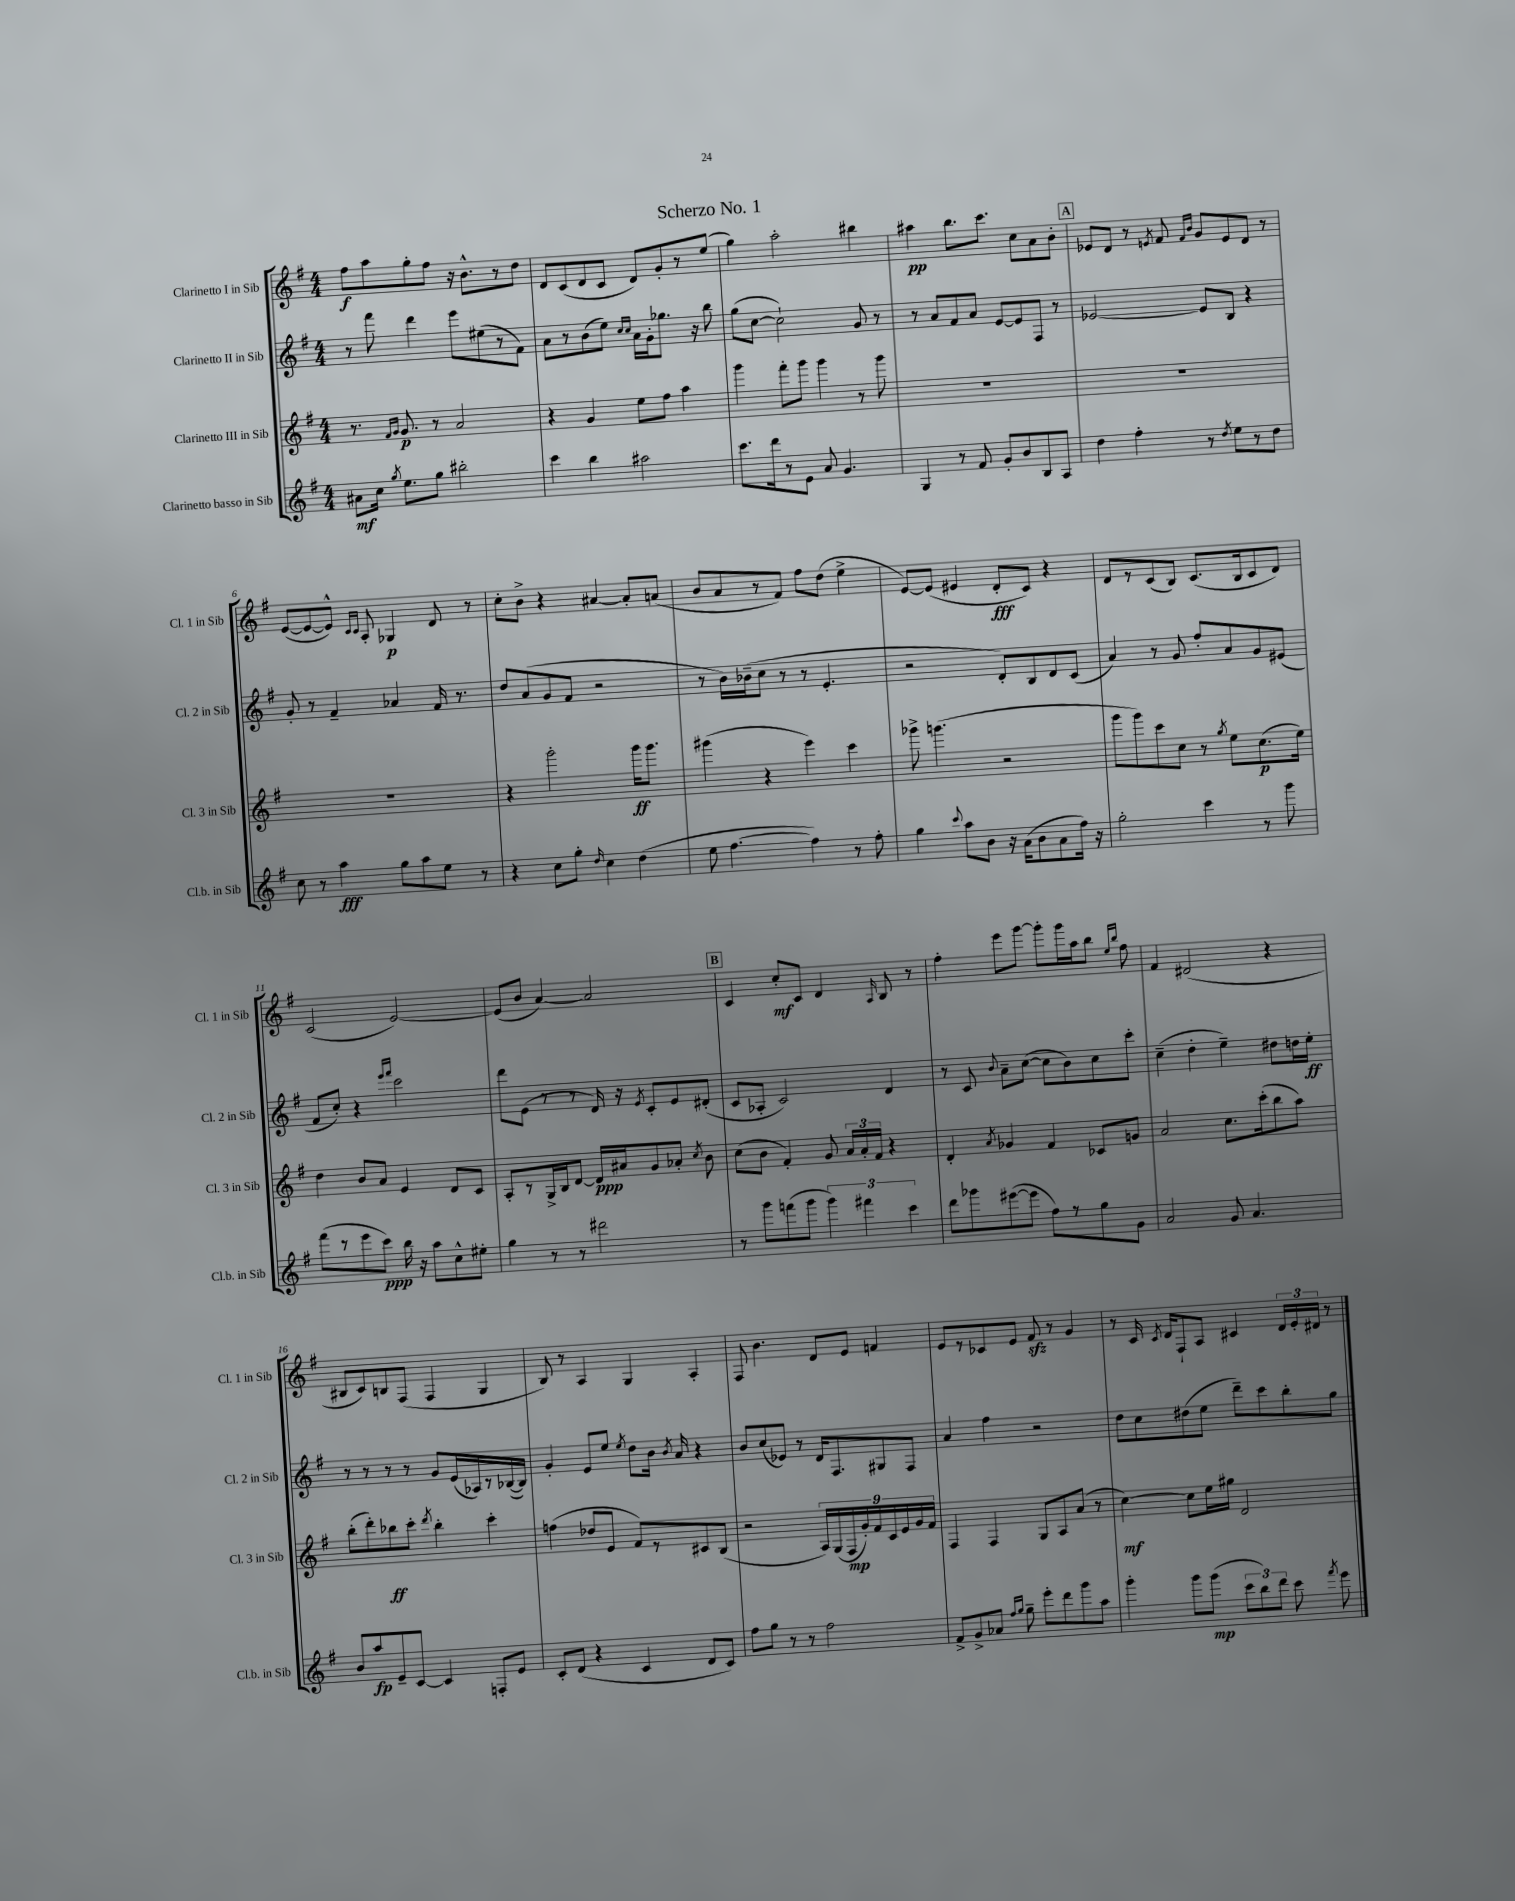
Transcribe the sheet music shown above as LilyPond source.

\header { title = "Scherzo No. 1" }
<<
\new StaffGroup <<
\new Staff = "s0" \with { instrumentName = "Clarinetto I in Sib" shortInstrumentName = "Cl. 1 in Sib" } {
    \clef treble \key g \major \numericTimeSignature \time 4/4
    \autoBeamOff fis''8[\f a''8 g''8-. fis''8] r16 b'8.[-^ r8 d''8] |
    d'8[ c'8( d'8 c'8] d'8[) g'8-. r8 e''8]( |
    g''4) a''2-. bis''4 |
    ais''4\pp b''8.[ c'''8.] c''8[ a'8 b'8]-. |
    \mark \markup { \box "A" } ees'8[ d'8] r8 \acciaccatura { e'8 } fis'8 \grace { fis'16[ b'16] } g'8[ e'8 d'8] r8 |
    e'8[~( e'8~ e'8]-^) \grace { c'16[ c'16] } a8-. ges4\p d'8 r8 |
    c''8[-. b'8]-> r4 ais'4~ ais'8[-. a'8]( |
    b'8[ a'8 r8 fis'8]) fis''8[ d''8]( e''4-> |
    e'8[~) e'8]( eis'4 d'8[-.\fff c'8]) r4 |
    d'8[ r8 c'8( b8]) c'8.[( b16 c'8 d'8]) |
    c'2( e'2~) |
    e'8[( b'8] a'4~) a'2 |
    \mark \markup { \box "B" } c'4 c''8[-.\mf c'8] d'4 \grace { a16 } b8 r8 |
    fis''4-. e'''8[ g'''8]~ g'''8[-. g'''16 a''16 b''8] \grace { e''16[ b''16] } fis''8 |
    fis'4 dis'2( r4 |
    bis8[ c'8) b8 fis8]( fis4 g4 |
    b8) r8 a4 g4 a4-. |
    fis8 b'4. d'8[ e'8] f'4 |
    e'8[ r8 ces'8 e'8] fis'8\sfz r8 g'4 |
    r8 c'16 \acciaccatura { c'8 } d'16[ fis8-! a8] cis'4 \tuplet 3/2 { d'16[ e'16-. dis'16] } r8 \bar "|." |
}
\new Staff = "s1" \with { instrumentName = "Clarinetto II in Sib" shortInstrumentName = "Cl. 2 in Sib" } {
    \clef treble \key g \major \numericTimeSignature \time 4/4
    \autoBeamOff r8 fis'''8 d'''4 e'''8[ eis''8( r8 fis'8]) |
    a'8[ r8 b'8( e''8]) \grace { c''16[ c''16] } a'16[ g'16-. ges''8.] r16 b''8 |
    g''8[( c''8]~ c''2-!) g'8 r8 |
    r8 a'8[ fis'8 a'8] e'8[~ e'8 fis8] r8 |
    \mark \markup { \box "A" } ees'2~ ees'8[ b8] r4 |
    g'8-. r8 fis'4-- aes'4 fis'16 r8. |
    d''8[ a'8( g'8 fis'8] r2 |
    r8 b'16[) bes'16--( c''8] r8 r8 e'4.-. |
    r2 d'8[-.) b8 d'8 c'8]( |
    a'4) r8 g'8 fis''8[-. a'8 g'8 eis'8]( |
    fis'8[ c''8]-.) r4 \grace { e'''16[ fis'''16] } c'''2 |
    d'''8[ e'8]( r8 r8 d'16) r16 \acciaccatura { e'8 } c'8[-. e'8 dis'8]-.( |
    \mark \markup { \box "B" } c'8[ aes8]-. c'2) d'4 |
    r8 c'8 \appoggiatura { b'8 } a'8[-- c''8]~( c''8[ b'8) c''8 c'''8]-. |
    c''4--( d''4-. e''4--) dis''8[ d''16 e''16]-.\ff |
    r8 r8 r8 r8 g'8[ e'16( aes16) r8 bes16~( bes16]) |
    g'4-. e'8[ e''8] \acciaccatura { e''8 } d''8[ b'16] \acciaccatura { b'8 } a'16 r4 |
    b'8[ c''8( ees'8]) r8 d'16[ fis8. gis8 fis8] |
    a'4 fis''4 r2 |
    d''8[ c''8 dis''8( e''8] d'''8[--) c'''8 b''8-. g''8] \bar "|." |
}
\new Staff = "s2" \with { instrumentName = "Clarinetto III in Sib" shortInstrumentName = "Cl. 3 in Sib" } {
    \clef treble \key g \major \numericTimeSignature \time 4/4
    \autoBeamOff r8. \grace { fis'16[ g'16] } g'8.\p r8 a'2 |
    r4 g'4 e''8[ fis''8] a''4 |
    g'''4 fis'''8[-. g'''8] g'''4 r8 g'''8 |
    R1 |
    \mark \markup { \box "A" } R1 |
    R1 |
    r4 g'''2-. g'''16[\ff g'''8.] |
    gis'''4( r4 e'''4) c'''4 |
    ges'''8-> g'''4.( r2 |
    g'''8[ g'''8) c'''8 c''8] r8 \acciaccatura { g''8 } e''8[ c''8.\p( e''16]) |
    d''4 b'8[ a'8] e'4 d'8[ c'8] |
    a8[-. r8 g16-> b16 d'8]~ d'16[\ppp ais'16 g'8 aes'8]-. \acciaccatura { c''8 } b'8 |
    \mark \markup { \box "B" } c''8[( b'8] fis'4-.) g'8 \tuplet 3/2 { a'16[ a'16-. fis'16] } r4 |
    d'4-. \acciaccatura { a'8 } ges'4 fis'4 ces'8[ g'8] |
    a'2 c''8.[ c'''16-.( b''8 a''8]) |
    b''8[-.( d'''8-.) bes''8\ff c'''8]-. \acciaccatura { d'''8 } bes''4-. c'''4-. |
    f''4( des''8[ e'8] fis'8[) r8 cis'8 b8]( |
    r2 \tuplet 9/8 { a16[) g16( fis16\mp g'16-.) fis'16 c'16 e'16 g'16 fis'16] } |
    fis4 fis4 g8[ a8 a'8]( r8 |
    c''4~\mf) c''8[ e''16 gis''16] d'2 \bar "|." |
}
\new Staff = "s3" \with { instrumentName = "Clarinetto basso in Sib" shortInstrumentName = "Cl.b. in Sib" } {
    \clef treble \key g \major \numericTimeSignature \time 4/4
    \autoBeamOff ais'8[\mf c''16] \acciaccatura { g''8 } e''8.[ g''8] bis''2-. |
    c'''4 b''4 ais''2 |
    c'''8.[ d'''16 r8 e'8] a'8 g'4. |
    g4 r8 fis'8 g'8[-. b'8 b8 a8] |
    \mark \markup { \box "A" } d''4 fis''4-. r8 \acciaccatura { d''8 } e''8[ r8 d''8] |
    c''8 r8 a''4\fff g''8[ a''8 e''8] r8 |
    r4 c''8[ g''8]-. \grace { d''16 } c''4 d''4( |
    e''8 fis''4.~ fis''4) r8 fis''8-. |
    g''4 \appoggiatura { c'''8 } a''8[ b'8] r16 a'16[( b'8 a'8 fis''16]) r16 |
    g''2-. c'''4 r8 g'''8 |
    fis'''8[( r8 e'''8 c'''8]\ppp) b''16 r16 a''8[ c''8-^ eis''8]-. |
    g''4 r8 r8 dis'''2 |
    \mark \markup { \box "B" } r8 g'''8[ f'''8( g'''8] \tuplet 3/2 { g'''4) fis'''4 c'''4 } |
    d'''8[ ges'''8 eis'''8~( eis'''8] fis''8[) r8 g''8 g'8] |
    a'2 g'8 a'4. |
    b'8[ a''8\fp e'8-- c'8]~ c'4 f8[-. e'8] |
    c'8[-. d'8]( r4 c'4 d'8[ c'8]) |
    fis''8[ g''8] r8 r8 fis''2 |
    fis'8[-> g'8-> aes'8] \grace { fis''16[ g''16] } g''8-- e'''8[-. d'''8 g'''8 a''8] |
    g'''4-. g'''8[ g'''8]\mp( \tuplet 3/2 { c'''8[ b''8) d'''8] } c'''8 \acciaccatura { fis'''8 } e'''8 \bar "|." |
}
>>
>>
